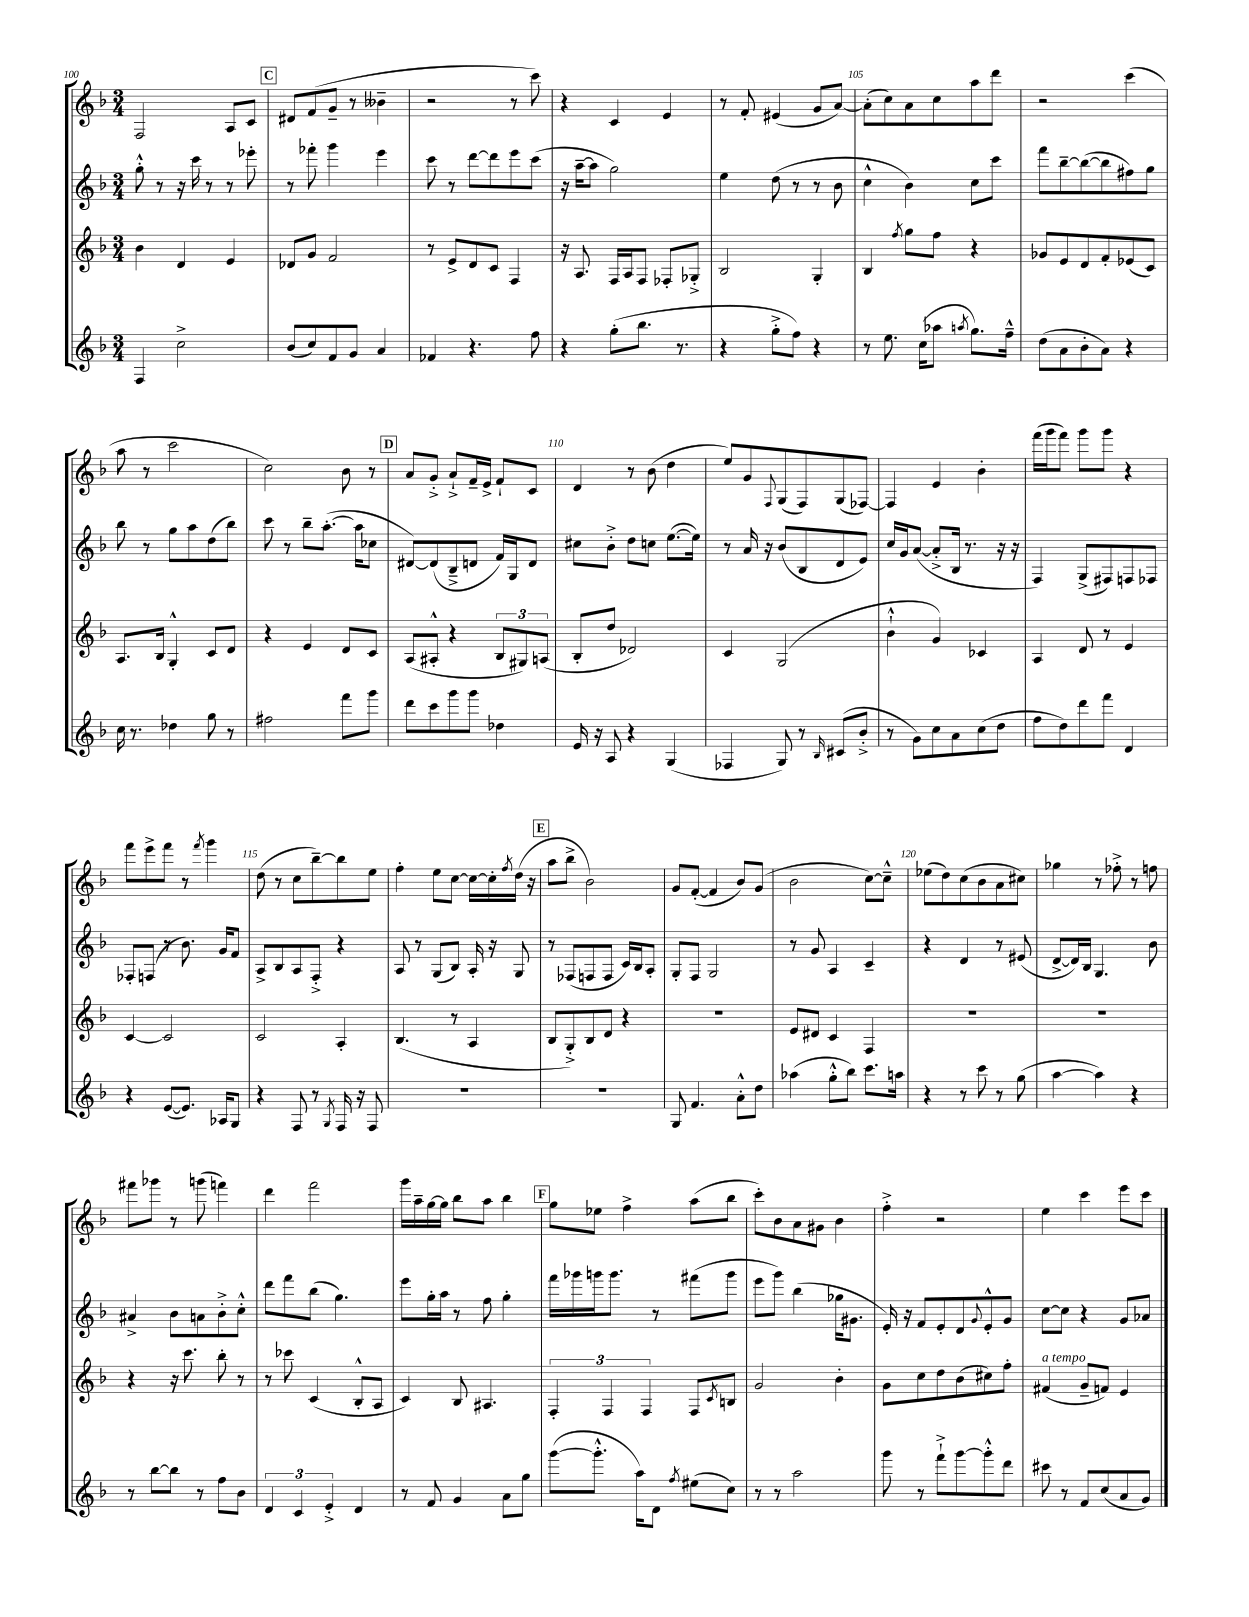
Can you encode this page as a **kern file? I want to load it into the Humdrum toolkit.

**kern	**kern	**kern	**kern
*part4	*part3	*part2	*part1
*staff4	*staff3	*staff2	*staff1
*clefG2	*clefG2	*clefG2	*clefG2
*k[b-]	*k[b-]	*k[b-]	*k[b-]
*M3/4	*M3/4	*M3/4	*M3/4
=100	=100	=100	=100
4F/	4b-\	8gg'^^\	2F/
.	.	8r	.
2cc^\	4d/	16r	.
.	.	16ccc\	.
.	.	8r	.
.	4e/	8r	8A/L
.	.	8eee-X'\	8c/J
!!LO:REH:place=s1:t=C
=101	=101	=101	=101
(8b-/L	8d-X/L	8r	8d#X/L
8cc/)	8g/J	8fff-X'\	(8f/
8f/	2f/	4ggg\	8g~/J
8g/J	.	.	8r
4a/	.	4eee\	4b--X~\
=102	=102	=102	=102
4f-X/	8r	8ccc\	2r
.	8e^/L	8r	.
4.r	8d/	[8ddd\L	.
.	8c/J	8ddd\]	.
.	4F/	8eee\	8r
8ff\	.	(8ccc\J	8ccc\)
=103	=103	=103	=103
4r	16r	16r	4r
.	8.A/	[16aa~\KL	.
.	.	8aa\J]	.
(8gg'\L	16F/LL	2gg\)	4c/
.	16A/J	.	.
8.bb-\J	8F/J	.	.
.	8F-X'/L	.	4e/
8.r	.	.	.
.	8G-X'^/J	.	.
=104	=104	=104	=104
4r	2B-/	4ee\	8r
.	.	.	8f'/
8gg'^\L	.	(8dd\	(4e#X/
8ff\J)	.	8r	.
4r	4G'/	8r	8g/L
.	.	8b-\	[8a/J)
=105	=105	=105	=105
8r	4B-/	4cc^^\	(8a'\L]
8.ee\	.	.	8cc\)
.	8qff/	.	.
.	8gg\L	4b-\)	8a\
(16cc\KL	.	.	.
8aa-X\J	8ff\J	.	8cc\
8qaan/	.	.	.
8.gg\L)	4r	8cc\L	8aa\
.	.	8ccc\J	8ddd\J
16ff~^^\Jk	.	.	.
=106	=106	=106	=106
(8dd\L	8g-X/L	8fff\L	2r
8a\	8e/	[8bb-~\	.
8b-'\	8d/	(8bb-\_	.
8a\J)	8f'/	8bb-\]	.
4r	(8e-X/	8ff#X\)	(4ccc\
.	8c/J)	8gg\J	.
!!LO:LB:g=z
=107	=107	=107	=107
16cc\	8.A/L	8bb-\	8aa\
8.r	.	.	.
.	.	8r	8r
.	16B-/Jk	.	.
4dd-X\	4G'^^/	8gg\L	2ccc\
.	.	8aa\	.
8gg\	8c/L	(8dd\	.
8r	8d/J	8bb-\J)	.
=108	=108	=108	=108
2ff#X\	4r	8ccc\	2cc\)
.	.	8r	.
.	4e/	8bb-~\L	.
.	.	([8.aa'\J	.
8fff\L	8d/L	.	8b-\
.	.	16aa\KL]	.
8ggg\J	8c/J	8cc-X\J	8r
!!LO:REH:place=s1:t=D
=109	=109	=109	=109
8ddd\L	(8A/L	[8d#X/L)	8a/L
8ccc\	8A#X'^^/J	(8d#/]	8g'^/J
8ggg\	4r	8B-~^/	8a`^/L
8ggg\J	.	8dn/J	16f~/L
.	.	.	16e^/JJ
4dd-X\	12B-/L	16f/LL)	8f`/L
.	.	16G/J	.
.	12G#X/)	.	.
.	.	8d/J	8c/J
.	(12An/J	.	.
=110	=110	=110	=110
16e/	8B-'/L	8cc#X\L	4d/
16r	.	.	.
8A/	8dd/J	8b-'^\J	.
4r	2d-X/)	8dd\L	8r
.	.	8ccn\J	(8b-\
(4G/	.	([8.ee\L	4dd\
.	.	16ee\Jk])	.
=111	=111	=111	=111
4F-X/	4c/	8r	8ee/L)
.	.	16a/	8g/
.	.	16r	.
.	.	.	8qqF/
8G/)	(2G/	(8b-/L	(8G/
8r	.	8B-/	8F/)
16qqB-/	.	.	.
(8c#X/L	.	8d/	(8G/
8b-'^/J	.	8e/J)	[8F-X/J)
=112	=112	=112	=112
8r	4b-`^^\	16cc/LL	4F-/]
.	.	16g/J	.
8g\L)	.	([8a/J	.
8cc\	4g/)	8a'^/L]	4e/
8a\	.	16B-/Jk	.
.	.	8.r	.
(8cc\	4c-X/	.	4b-'\
8dd\J	.	16r	.
.	.	16r	.
=113	=113	=113	=113
8ff\L	4A/	4F/)	(16fff\LL
.	.	.	16ggg\J
8dd\)	.	.	8fff\J)
8ddd\	8d/	(8G^/L	8ggg\L
8fff\J	8r	8F#X/)	8ggg\J
4d/	4e/	8Fn/	4r
.	.	8F-X/J	.
!!LO:LB:g=z
=114	=114	=114	=114
4r	[4c/	8F-X'/L	8fff\L
.	.	(8Fn/J	8eee^\
([8e/L	2c/]	8r	8fff\J
8.e/J])	.	8.b-\)	8r
.	.	.	8qfff/
.	.	.	4ggg\
16A-X/KL	.	16g/KL	.
8G/J	.	8f/J	.
=115	=115	=115	=115
4r	2c/	8A^/L	(8dd\
.	.	8B-/	8r
8F/	.	8A/	8cc\L
8r	.	8F'^/J	[8bb-~\)
8qG/	.	.	.
16F/	4A'/	4r	8bb-\]
16r	.	.	.
8F/	.	.	8ee\J
=116	=116	=116	=116
2.r	(4.B-/	8A/	4ff'\
.	.	8r	.
.	.	(8G/L	8ee\L
.	8r	8B-/J)	[8cc\J
.	4A/	16A'/	16cc\LL_
.	.	16r	16cc'\]
.	.	.	8qff/
.	.	8G/	(16dd\JJ
.	.	.	16r
!!LO:REH:place=s1:t=E
=117	=117	=117	=117
2.r	8B-/L	8r	8aa\L
.	8G'^/)	(8F-X/L	8bb-^\J
.	8B-/	8Fn/	2b-\)
.	8d/J	8F/J	.
.	4r	16c/LL)	.
.	.	16B-/J	.
.	.	8A'/J	.
=118	=118	=118	=118
8G/	2.r	8G'/L	8g/L
4.f/	.	8F/J	([8f'/J
.	.	2G/	4f/]
8a'^^\L	.	.	8b-/L)
8dd\J	.	.	(8g/J
=119	=119	=119	=119
(4aa-X\	8e/L	8r	2b-\
.	8d#X/J	8g/	.
8gg'^^\L	4c/	4A/	.
8bb-\J)	.	.	.
8.ccc\L	4F/	4c~/	[8cc\L)
.	.	.	8cc~^^\J]
16aan\Jk	.	.	.
=120	=120	=120	=120
4r	2.r	4r	(8ee-X\L
.	.	.	8dd\)
8r	.	4d/	(8cc\
8ccc\	.	.	8b-\
8r	.	8r	8a\
(8gg\	.	(8e#X/	8cc#X\J)
=121	=121	=121	=121
[4aa\	2.r	[8d^/L	4gg-X\
.	.	16d/L])	.
.	.	16B-/JJ	.
4aa\])	.	4.G/	8r
.	.	.	8ff-X'^\
4r	.	.	8r
.	.	8b-\	8ffn\
!!LO:LB:g=z
=122	=122	=122	=122
8r	4r	4a#X^/	8fff#X\L
[8bb-\L	.	.	8ggg-X\J
8bb-\J]	16r	8b-\L	8r
.	8.ccc\	.	.
8r	.	8an\	(8gggn\
8ff\L	8bb-'\	8b-'^\	4fffn\)
8b-\J	8r	8cc'^^\J	.
=123	=123	=123	=123
6d/	8r	8ddd\L	4ddd\
.	8ccc-X\	8fff\	.
6c/	.	.	.
.	(4c/	(8bb-\J	2fff\
6e'^/	.	.	.
.	.	4.gg\)	.
4d/	8B-'^^/L	.	.
.	8A/J	.	.
=124	=124	=124	=124
8r	4c/)	8eee\L	16ggg\LL
.	.	.	16aa~\
8f/	.	16gg'\L	[16gg\
.	.	16aa\JJ	16gg\JJ]
4g/	8B-/	8r	8bb-\L
.	4.A#X/	8ff\	8aa\J
8a\L	.	4gg'\	4bb-\
8gg\J	.	.	.
!!LO:REH:place=s1:t=F
=125	=125	=125	=125
([8ggg\L	6F'/	16fff\LL	8gg\L
.	.	16ggg-X\	.
8.ggg'^^\J]	.	16gggn\J	8ee-X\J
.	6F/	.	.
.	.	8.ggg\J	.
.	.	.	4ff^\
16aa\KL)	.	.	.
.	6F/	.	.
8d\J	.	8r	.
8qff/	.	.	.
(8ee#X\L	8F/L	(8fff#X\L	(8aa\L
.	8qc/	.	.
8cc\J)	8Bn/J	8ggg\J	8bb-\J
=126	=126	=126	=126
8r	2g/	8eee\L	8ccc'\L)
8r	.	8ggg\J)	8b-\
2aa\	.	(4bb-\	8a\
.	.	.	8g#X\J
.	4b-'\	16gg-X\KL	4b-\
.	.	8.g#X\J	.
=127	=127	=127	=127
8ggg\	8g\L	16e'/)	4ff'^\
.	.	16r	.
8r	8cc\	8f/L	.
8fff`^\L	8dd\	8e'/	2r
[8ggg\	(8b-\	8d/	.
.	.	8qqg/	.
8ggg'^^\]	8cc#X\)	8e'^^/	.
8ddd\J	8ff'\J	8g/J	.
=128	=128	=128	=128
!	!LO:TX:a:i:t=a tempo	!	!
8ccc#X\	(4f#X/	[8cc\L	4ee\
8r	.	8cc\J]	.
8f/L	8g~/L	4r	4ccc\
(8cc/	8fn/J)	.	.
8a/	4e/	8g/L	8eee\L
8g/J)	.	8a-X/J	8ccc\J
==	==	==	==
*-	*-	*-	*-
